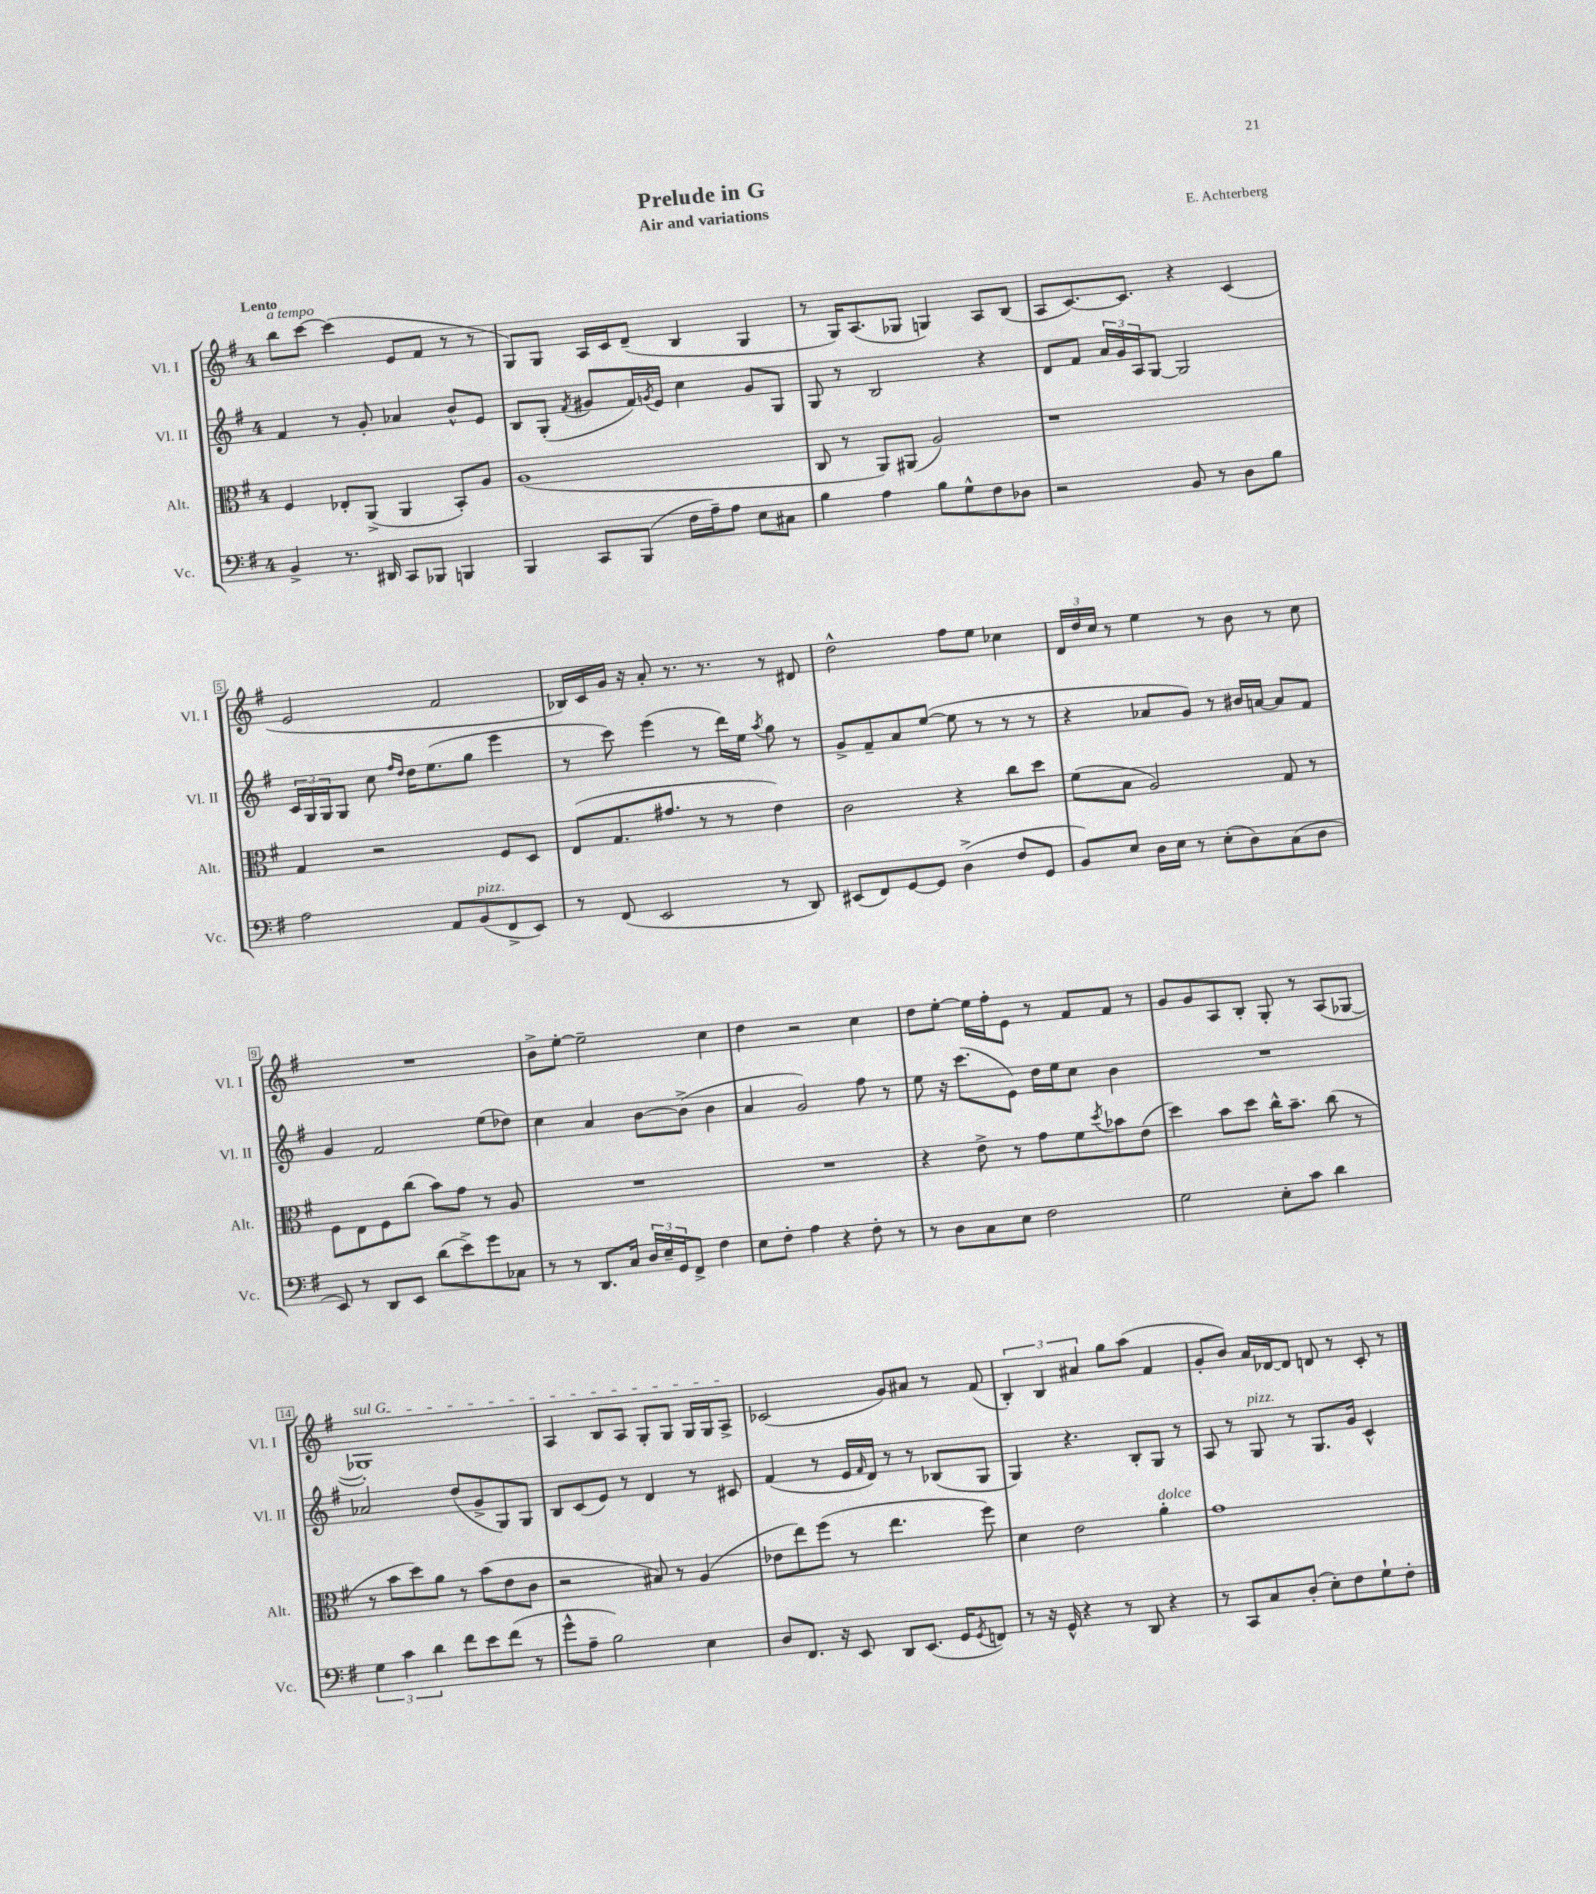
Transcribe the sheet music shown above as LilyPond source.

\header { title = "Prelude in G" composer = "E. Achterberg" subtitle = "Air and variations" }
<<
\new StaffGroup <<
\new Staff = "s0" \with { instrumentName = "Vl. I" shortInstrumentName = "Vl. I" } {
    \clef treble \key g \major \once \override Staff.TimeSignature.style = #'single-digit \time 4/4 \tempo "Lento"
    b''8^\markup { \italic "a tempo" } c'''8~ c'''4( e'8 fis'8 r8 r8 |
    g8) g8 a16 c'16 d'8--( b4 g4 |
    r8 g16) a8.( ges8 g4) a8 b8( |
    a8 c'8.~) c'8. r4 c'4( |
    e'2 fis'2 |
    bes16) c'16 g'16 r16 a'8-. r8. r8. r8 dis'8 |
    d''2-^ fis''8 e''8 ces''4 |
    \tuplet 3/2 { d'16 d''16 c''16 } r8 e''4 r8 b'8 r8 c''8 |
    R1 |
    b'8-> e''8~-. e''2-- c''4 |
    d''4 r2 c''4 |
    d''8 e''8~-. e''16 fis''16-. e'8 r8 fis'8 fis'8 r8 |
    g'8 g'8 a8 b8-. g8-. r8 a8( ges8~ |
    \once \override TextSpanner.bound-details.left.text = \markup { \italic "sul G" } ges1-.\startTextSpan) |
    a4 b8 a8 g8-. g8 g16 g16 a8->\stopTextSpan |
    ces'2( g'8) ais'8 r8 fis'8( |
    \tuplet 3/2 { b4-.) b4 ais'4 } g''8 a''8( fis'4 |
    g'8-. b'8) a'16 des'16~ des'8 d'8 r8 c'8-. r8 \bar "|." |
}
\new Staff = "s1" \with { instrumentName = "Vl. II" shortInstrumentName = "Vl. II" } {
    \clef treble \key g \major \once \override Staff.TimeSignature.style = #'single-digit \time 4/4
    fis'4 r8 g'8-. aes'4 b'8-^ e'8 |
    b8 g8-.( \acciaccatura { fis'8 } gis'8 fis'16) \acciaccatura { g'8 } e'16 c''4 g'8 g8 |
    g8 r8 b2 r4 |
    d'8 fis'8 \tuplet 3/2 { a'16 g'16 a16 } g8~ g2 |
    \tuplet 3/2 { c'16 g16 g16 } g8 c''8 \grace { fis''16 d''16 } d''16 e''8.( g''8 e'''4 |
    r8 c'''8) e'''4( r8 d'''16) e''16 \acciaccatura { a''8 } g''8 r8 |
    g'8-> fis'8-- a'8 e''8~( e''8 r8 r8 r8 |
    r4 aes'8 g'8) r8 bis'16 a'16~ a'8 fis'8 |
    g'4 fis'2 e''8( des''8) |
    c''4 a'4 b'8~ b'8->( b'4 |
    a'4 g'2) fis''8 r8 |
    e''8 r16 c'''8.( e'8) d''16 e''16 c''8 b'4 |
    R1 |
    aes'2 d''8( g'8-> g8) g8 |
    b8 c'8( e'8) r8 d'4 r8 cis'8 |
    fis'4( r8 e'16 \grace { fis'16 } d'16) r8 r8 bes8( g8 |
    g4) r4. b8-. g8 r8 |
    a8 r8 g8^\markup { \italic "pizz." } r8 g8. g'16 c'4-^ \bar "|." |
}
\new Staff = "s2" \with { instrumentName = "Alt." shortInstrumentName = "Alt." } {
    \clef alto \key g \major \once \override Staff.TimeSignature.style = #'single-digit \time 4/4
    fis4 ees8-. a,8->( a,4 b,8-.) a8 |
    a1( |
    c8 r8 a,8) ais,8( a2) |
    r1 |
    g4 r2 fis8 d8 |
    e8( g8. gis'8. r8 r8 e'4) |
    c'2 r4 c''8 d''8 |
    fis'8( b8 a2) g8 r8 |
    fis8 e8 fis8 c''8( b'8) g'8 r8 a8 |
    R1 |
    R1 |
    r4 e'8-> r8 g'8 fis'8 \acciaccatura { d''8 } bes'8 e'8( |
    d''4) b'8 d''8 c''16-^ b'8.-- c''8( r8 |
    r8 b'8 d''8) a'8 r8 b'8( e'8 c'8 |
    r2 bis8) r8 a4( |
    ees'8 e''8) fis''8( r8 e''4. fis''8) |
    d'4 e'2 a'4-.^\markup { \italic "dolce" } |
    g'1 \bar "|." |
}
\new Staff = "s3" \with { instrumentName = "Vc." shortInstrumentName = "Vc." } {
    \clef bass \key g \major \once \override Staff.TimeSignature.style = #'single-digit \time 4/4
    b,4-> r8. dis,16 c,8 bes,,8 b,,4 |
    b,,4 c,8 b,,8( fis16 a16--) a8 e8 cis8 |
    b4 a4 b8 g8-^ fis8 des8 |
    r2 b,8 r8 d8 b8 |
    a2 a,8 b,8^\markup { \italic "pizz." }( fis,8-> e,8) |
    r8 fis,8( e,2 r8 d,8) |
    eis,8( fis,8) g,8~ g,8 d4->( fis8 g,8 |
    b,8) e8 d16 e16 r8 e8-.( d8) c8( d8 |
    e,8) r8 d,8 e,8 d'8( e'8->) g'8 ces8 |
    r8 r8 d,8. c16 \tuplet 3/2 { d16 e16-- g,16 } fis,8-> fis4 |
    e8 fis8-. a4 r4 fis8-. r8 |
    r8 d8 c8 e8 fis2 |
    g2 e8-. c'8 d'4 |
    \tuplet 3/2 { g4 c'4 d'4 } fis'8 e'8 fis'8( r8 |
    g'8-^ a8-- b2) e4 |
    d8 fis,8. r16 e,8 d,8 e,8.( g,16 \acciaccatura { g,8 } f,8) |
    r8 r16 g,16-^ r4 r8 d,8 r4 |
    r8 c,8 c8 d8-.( e8-.) fis8 g8-! fis8-. \bar "|." |
}
>>
>>
\layout { \context { \Score \override BarNumber.stencil = #(make-stencil-boxer 0.1 0.3 ly:text-interface::print) } }
